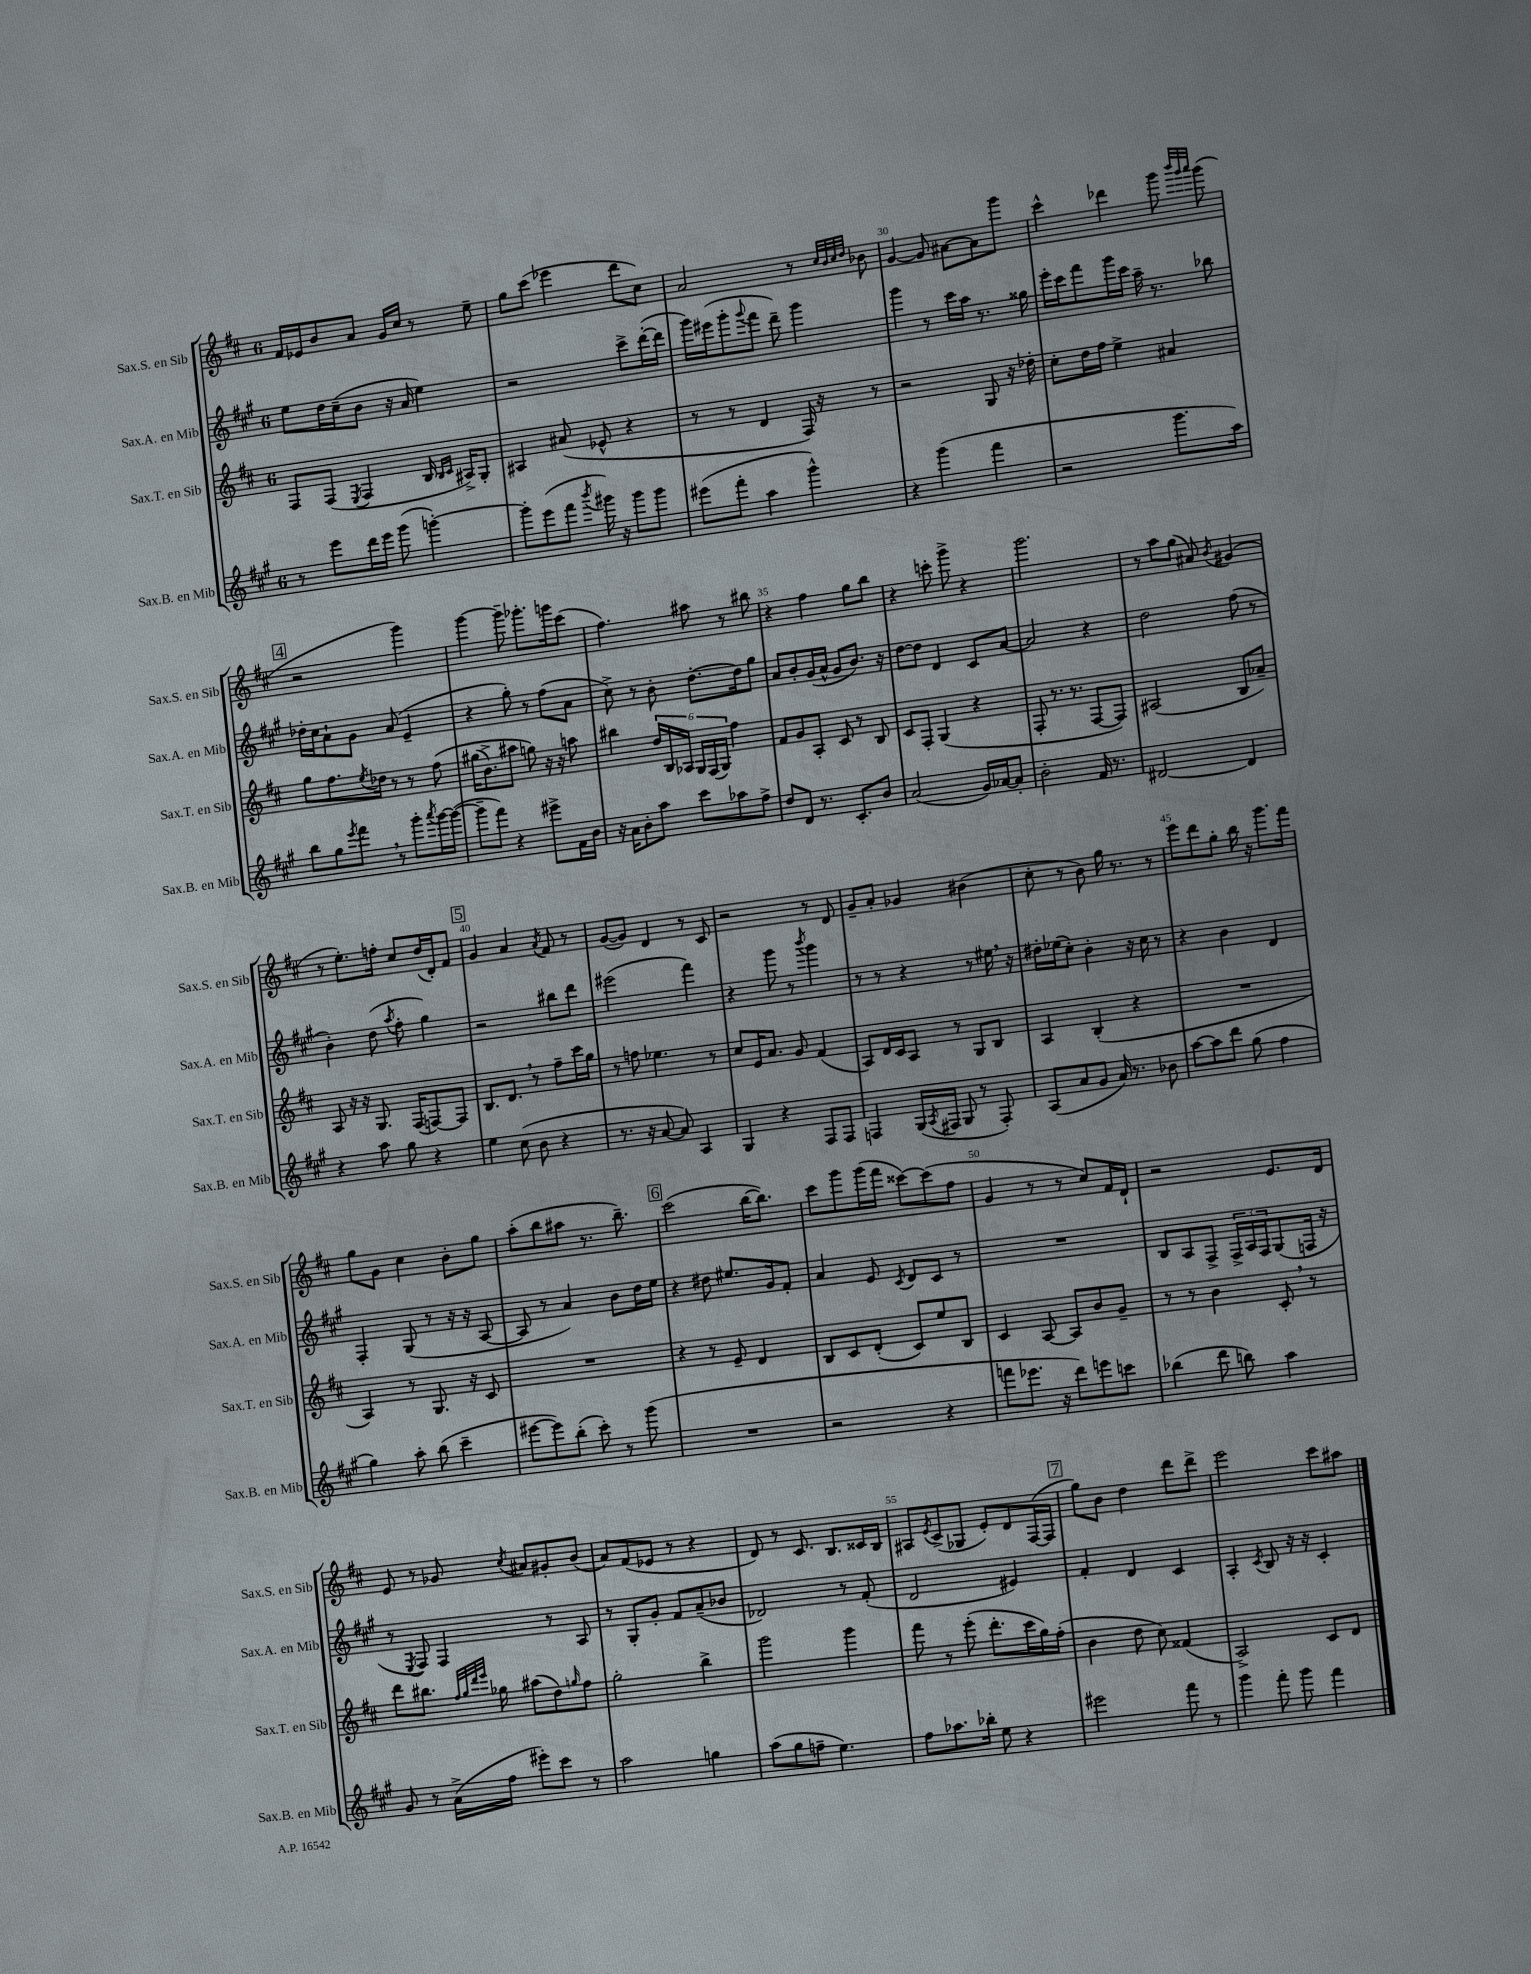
<<
\new StaffGroup <<
\new Staff = "s0" \with { instrumentName = "Sax.S. en Sib" shortInstrumentName = "Sax.S. en Sib" } {
    \clef treble \key d \major \once \override Staff.TimeSignature.style = #'single-digit \time 6/8
    fis'16 ees'16 b'8 a'8 g'16 cis''16 r8 e''8-- |
    g''8 cis'''8( ees'''4 d'''8 cis''8) |
    a'2 r8 \grace { cis''32 b'32 cis''32 d''32 } bes'8 |
    g'4~ g'8 ais'8~ ais'8 g'''8 |
    cis'''4-^ des'''4 g'''8 \grace { b'''32 g'''32 a'''32 } g'''8( |
    \mark \markup { \box "4" } r2 g'''4) |
    g'''4~ g'''8-- ges'''8.-. g'''16 cis'''8( |
    fis''4.) ais''8 r8 bis''8 |
    r4 fis''4 g''8 b''8 |
    r4 c'''8-. g'''8-> r4 |
    g'''2. |
    r8 a''8 g''8( ais'8) \acciaccatura { b'8 } gis'4( |
    r8 e''8.-.) f''16-. cis''8 d''16( d'16-.) fis'8 |
    \mark \markup { \box "5" } g'4 a'4 \acciaccatura { a'8 } fis'8 r8 |
    g'8~( g'8) d'4 r8 cis'8 |
    r2 r8 d'8 |
    g'8-- a'8-. ges'4 bis'4( |
    cis''8-. r8 b'8) g''16 r8. r8 |
    e'''8 d'''8 g''8-. b''16 r16 g'''8. fis'''16 |
    g''8 g'8 cis''4 b'8-. g''8 |
    a''8-.( b''8 ais''8 r8. b''8.--) |
    \mark \markup { \box "6" } cis'''2( b''16~ b''8.) |
    cis'''8 g'''8 g'''16( fis'''16 cisis'''8~) cisis'''8( fis''8 |
    g'4 r8 r8 cis''8) fis'16 d'16-! |
    r2 e'8. d'16 |
    e'8 r8 ges'8 \acciaccatura { cis''8 } ais'8 gis'8-. b'8( |
    a'8) fis'8( ees'8 r8 r4 |
    d'8) r8 cis'8. b8. cisis'16 b16 |
    ais8 \acciaccatura { e'8 } cis'8->( ges8 e'8-.) d'8 fis16~( fis16 |
    \mark \markup { \box "7" } g''8) b'8 d''4 d'''8 d'''8-> |
    e'''2 cis'''8 ais''8 \bar "|." |
}
\new Staff = "s1" \with { instrumentName = "Sax.A. en Mib" shortInstrumentName = "Sax.A. en Mib" } {
    \clef treble \key a \major \once \override Staff.TimeSignature.style = #'single-digit \time 6/8
    e''8 d''16 cis''16--( b'8 r16 a'16 e''4) |
    r2 cis'''8-> d'''16~-.( d'''16 |
    gis'''16) eis'''16( gis'''8-. \appoggiatura { gis'''8 } fis'''8 d'''8--) gis'''4 |
    gis'''4 r8 cis'''16 a''16 r8. gisis''16 |
    e'''16-. cis'''16 fis'''8 gis'''16 cis'''16 a''16-- r8. bes''8 |
    \mark \markup { \box "4" } des''16-. cis''16 a'8-! gis'8 a'8( e'4-- |
    r4 gis''8-.) r8 fis''8( a'8 |
    cis''8->) r8 b'8-. d''8.~-. d''16 gis''8 |
    a'8 b'8-. gis'16( a'16-^ gis'8 b'8.) r16 |
    d''8~ d''8 d'4 cis'8 a'8~ |
    a'2 r4 |
    d''2 fis''8( r8 |
    b'4-.) d''8( \acciaccatura { a''8 } fis''8-. gis''4) |
    \mark \markup { \box "5" } r2 bis''8 d'''8 |
    eis'''2( fis'''4) |
    r4 gis'''8 r8 \acciaccatura { b'''8 } gis'''4 |
    r8 r8 r4 r8 eis''16 \breathe r16 |
    dis''16-. ees''16( cis''8-.) b'4-. r16 cis''16 r8 |
    r4 b'4 d'4 |
    fis4-. gis8( r8 r16 r16 a8~ |
    a8 r8 a'4) b'8 d''16 e''16 |
    \mark \markup { \box "6" } r4 dis''8 eis''8. gis'16 fis'8-. |
    a'4 e'8 \acciaccatura { cis'8 } d'8 cis'8 r8 |
    R2. |
    b8 a8 fis8-> \tuplet 3/2 { fis16-> a16 fis16 } gis8( f16 r16 |
    r8 \acciaccatura { e8 } fis8) fis4 r8 a8 |
    r8 gis8-. gis'8-. fis'8 a'8--( bes'8 |
    des'2) r8 fis'8-.( |
    d'2 eis'4) |
    \mark \markup { \box "7" } fis'4-. d'4 cis'4 |
    a4-. \acciaccatura { cis'8 } b8 r16 r16 cis'4-. \bar "|." |
}
\new Staff = "s2" \with { instrumentName = "Sax.T. en Sib" shortInstrumentName = "Sax.T. en Sib" } {
    \clef treble \key d \major \once \override Staff.TimeSignature.style = #'single-digit \time 6/8
    fis8 fis8( \acciaccatura { e8 } fis4 b16 \grace { b16 cis'16 } ais16->) g8-. |
    ais4 ais'8( ees'8-^ r4 |
    r8 r8 d'4 fis16) r16 r8 |
    r2 g8 r16 des''16-. |
    cis''8-. d''16 fis''16 e''4-> ais'4 |
    \mark \markup { \box "4" } g''8 fis''8. \acciaccatura { e''8 } des''16 r8 r8 fis''8\( |
    gis''16( b'8.->) ais''8 g''8\) r16 r16 a''8 |
    bis''4 \tuplet 6/4 { d''16 b16 aes16 g16 fis16( g16) } fis''4 |
    fis'8 g'8 a8-. cis'8 r8 b8 |
    cis'8 fis8-. g4( r4 |
    fis8-. r8. r8. fis8~ fis8) |
    ais2( b8 aes'8--) |
    a8 r16 r16 g8. fis16( f8~) f8 |
    \mark \markup { \box "5" } b8. d'8. \breathe r8 fis''8-- cis'''16 g''16 |
    r8 f''8 ees''4. r8 |
    cis''8 e'16 a'8. g'8 fis'4( |
    a8) d'16 cis'16 a8 r8 g8 b8 |
    a4 b4-.( r4 |
    R2. |
    a4) r8 g8. r16 cis'8 |
    R2. |
    \mark \markup { \box "6" } r4 r8 e'8-- d'4 |
    b8 cis'8 d'8-.( cis'8) e''8 b8 |
    cis'4 a8~ a8 b'8 g'8-- |
    r8 r8 b'4 cis'8-. \breathe r8 |
    d'''8 bis''8. \grace { fis''32 g''32 d'''32 e'''32 } ges''16 ais''8( d''8) \grace { g''16 } fis''8 |
    g''2-. b''4-> |
    g'''2 g'''4 |
    fis'''8 r8 e'''8-.( d'''8.-. cis'''16 g''16) fis''16-.( |
    \mark \markup { \box "7" } b'4 d''8 cis''8) fisis'4( |
    a2->) cis'8 d'8 \bar "|." |
}
\new Staff = "s3" \with { instrumentName = "Sax.B. en Mib" shortInstrumentName = "Sax.B. en Mib" } {
    \clef treble \key a \major \once \override Staff.TimeSignature.style = #'single-digit \time 6/8
    r8 e'''8 d'''16 e'''16 gis'''8( g'''4~-.) |
    g'''8-. e'''8( fis'''8 \acciaccatura { b'''8 } gis'''16) r16 gis'''8 gis'''8 |
    eis'''8( fis'''8-. a''4 gis'''4-^) |
    r4 gis'''4( fis'''4 |
    r2 gis'''8. a''16) |
    \mark \markup { \box "4" } b''8 gis''8 \acciaccatura { e'''8 } fis'''8 \breathe r8 gis'''8-. \acciaccatura { a'''8 } gis'''16~ gis'''16~( |
    gis'''8-- fis'''8) r4 eis'''8-> fis'16 b'16 |
    r16 a'16 b'8-. a''8 cis'''8 aes''8 fis''8-> |
    d''8 d'8 r8. cis'8.-. b'8 |
    a'2( gis'16) aes'16~ aes'8-. |
    b'2-. fis'16 r8. |
    dis'2~ dis'4 |
    r4 a''8 gis''8 r4 |
    \mark \markup { \box "5" } e''4 cis''8( b'8 r4 |
    r8. r16 a'8~ a'8) a4 |
    gis4 r4 fis8 fis8 |
    f4 gis16( \acciaccatura { a8 } fis16 gis8 r8 fis8-.) |
    a8( a'8 gis'8 a'16) r8. bes'8 |
    a''8~ a''8 d'''8 gis''8( fis''4 |
    gis''4) a''8-. b''8( cis'''4-- |
    eis'''8~ eis'''8) b''8-.( cis'''8-.) r8 gis'''8( |
    \mark \markup { \box "6" } R2. |
    r2 r4 |
    f'''8 ees'''8. r16 d'''8) e'''8 c'''8 |
    bes''4( d'''8 b''8) a''4 |
    gis'8 r8 a'16->( fis''16 eis'''8-.) cis'''8 r8 |
    a''2 g''4 |
    a''8( gis''8 f''8-- e''4.) |
    fis''8 aes''8. bes''16-. e''8 r4 |
    \mark \markup { \box "7" } eis'''2 fis'''8 r8 |
    gis'''4 fis'''8-. gis'''8 fis'''4 \bar "|." |
}
>>
>>
\layout { \context { \Score currentBarNumber = #27 \override BarNumber.break-visibility = ##(#f #t #t) barNumberVisibility = #(every-nth-bar-number-visible 5) } }
